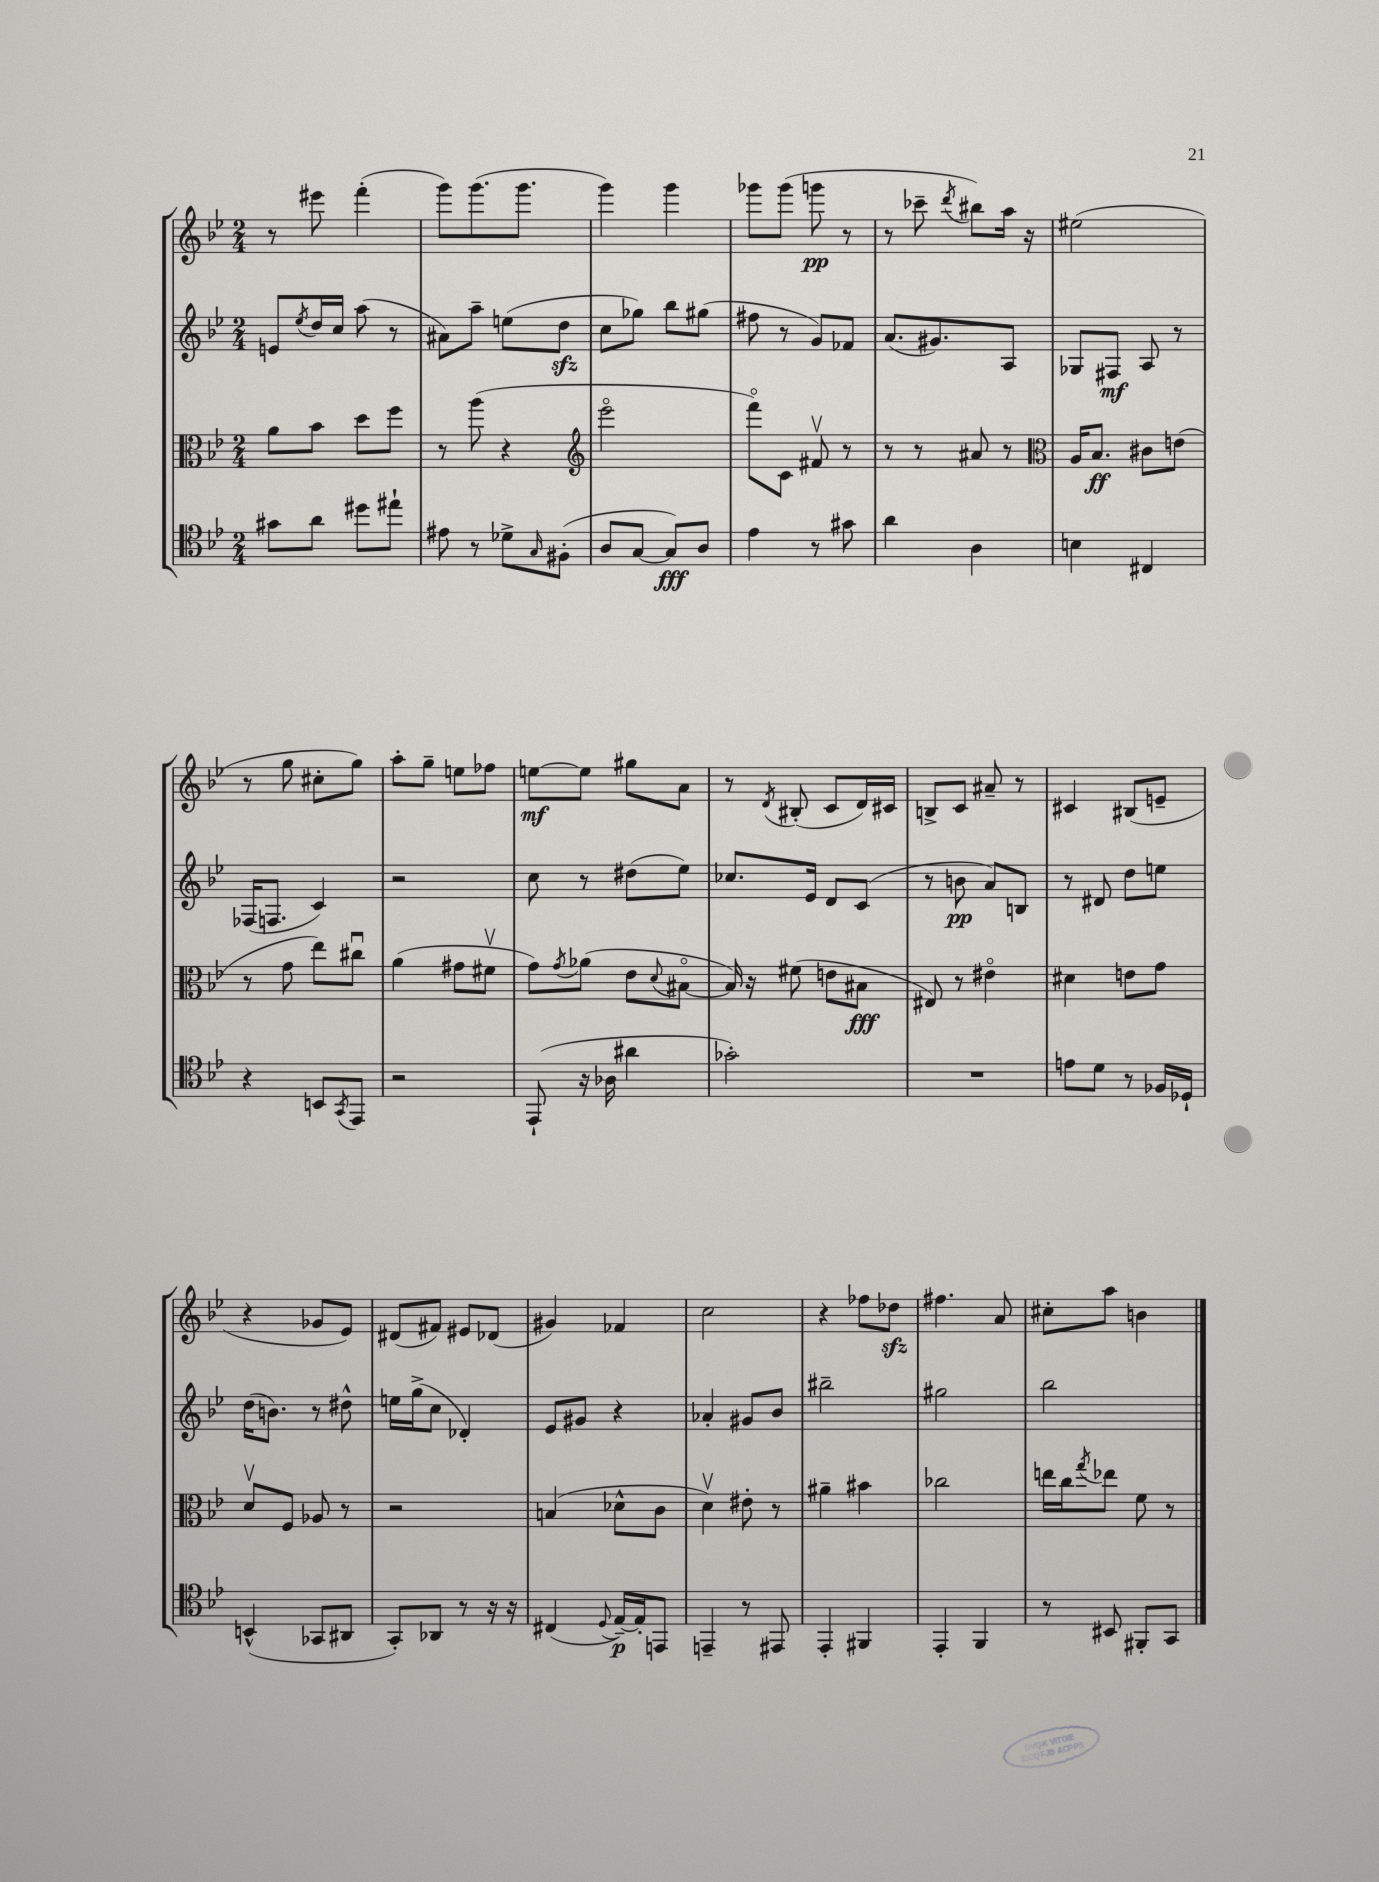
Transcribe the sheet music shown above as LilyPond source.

<<
\new StaffGroup <<
\new Staff = "s0" {
    \clef treble \key bes \major \numericTimeSignature \time 2/4
    r8 eis'''8 f'''4-.( |
    g'''8) g'''8.( g'''8. |
    g'''4) g'''4 |
    ges'''8 ges'''8( g'''8\pp r8 |
    r8 ces'''8-- \acciaccatura { d'''8 } bis''8) a''16 r16 |
    eis''2( |
    r8 g''8 cis''8-. g''8) |
    a''8-. g''8-- e''8 fes''8 |
    e''8~\mf e''8 gis''8 a'8 |
    r8 \acciaccatura { d'8 } bis8-.( c'8 d'16) cis'16 |
    b8-> c'8 ais'8-- r8 |
    cis'4 bis8( e'8-- |
    r4 ges'8 ees'8) |
    dis'8( fis'8) eis'8 des'8( |
    gis'4) fes'4 |
    c''2 |
    r4 fes''8 des''8\sfz |
    fis''4. a'8 |
    cis''8-. a''8 b'4 \bar "|." |
}
\new Staff = "s1" {
    \clef treble \key bes \major \numericTimeSignature \time 2/4
    e'8 \acciaccatura { ees''8 } d''16 c''16 a''8( r8 |
    ais'8) a''8-- e''8( d''8\sfz |
    c''8 ges''8) bes''8 gis''8( |
    fis''8 r8 g'8) fes'8 |
    a'8.( gis'8.) a8 |
    ges8 fis8\mf a8 r8 |
    fes16( f8. c'4) |
    r2 |
    c''8 r8 dis''8( ees''8) |
    ces''8. ees'16 d'8 c'8( |
    r8 b'8\pp a'8) b8 |
    r8 dis'8 d''8 e''8 |
    d''16( b'8.) r8 dis''8-^ |
    e''16 g''16->( c''8 des'4-.) |
    ees'8 gis'8 r4 |
    aes'4-. gis'8 bes'8 |
    bis''2-- |
    gis''2 |
    bes''2 \bar "|." |
}
\new Staff = "s2" {
    \clef alto \key bes \major \numericTimeSignature \time 2/4
    a'8 bes'8 d''8 f''8 |
    r8 a''8( r4 |
    \clef treble ees'''2\flageolet |
    f'''8\flageolet) c'8 fis'8\upbow r8 |
    r8 r8 ais'8 r8 |
    \clef alto a16 bes8.\ff cis'8 e'8( |
    r8 g'8 ees''8) cis''8\downbow |
    a'4( gis'8 fis'8\upbow |
    g'8) \acciaccatura { g'8 } aes'8( ees'8 \appoggiatura { d'8 } bis8~\flageolet |
    bis16) r16 fis'8( e'8 bis8\fff |
    eis8) r8 eis'4\flageolet |
    dis'4 e'8 g'8 |
    d'8\upbow f8 aes8 r8 |
    r2 |
    b4( des'8-^ c'8 |
    d'4\upbow) eis'8-. r8 |
    ais'4-- bis'4 |
    ces''2 |
    e''16 c''16 \acciaccatura { g''8 } ees''8 f'8 r8 \bar "|." |
}
\new Staff = "s3" {
    \clef tenor \key bes \major \numericTimeSignature \time 2/4
    gis'8 a'8 dis''8 eis''8-! |
    eis'8 r8 des'8-> \grace { g16 } fis8-.( |
    a8 g8~ g8\fff) a8 |
    ees'4 r8 gis'8 |
    a'4 a4 |
    b4 cis4 |
    r4 b,8 \acciaccatura { g,8 } ees,8 |
    r2 |
    ees,8-!( r16 aes16 ais'4 |
    ges'2-.) |
    R2 |
    e'8 d'8 r8 fes16 des16-! |
    b,4-^( ges,8 ais,8 |
    g,8-.) aes,8 r8 r16 r16 |
    cis4( \appoggiatura { d8 } ees16~--\p) ees16-. e,8 |
    e,4-- r8 eis,8 |
    ees,4-. fis,4 |
    ees,4-. f,4 |
    r8 bis,8 fis,8-. g,8 \bar "|." |
}
>>
>>
\layout { \context { \Score \remove "Bar_number_engraver" } }
